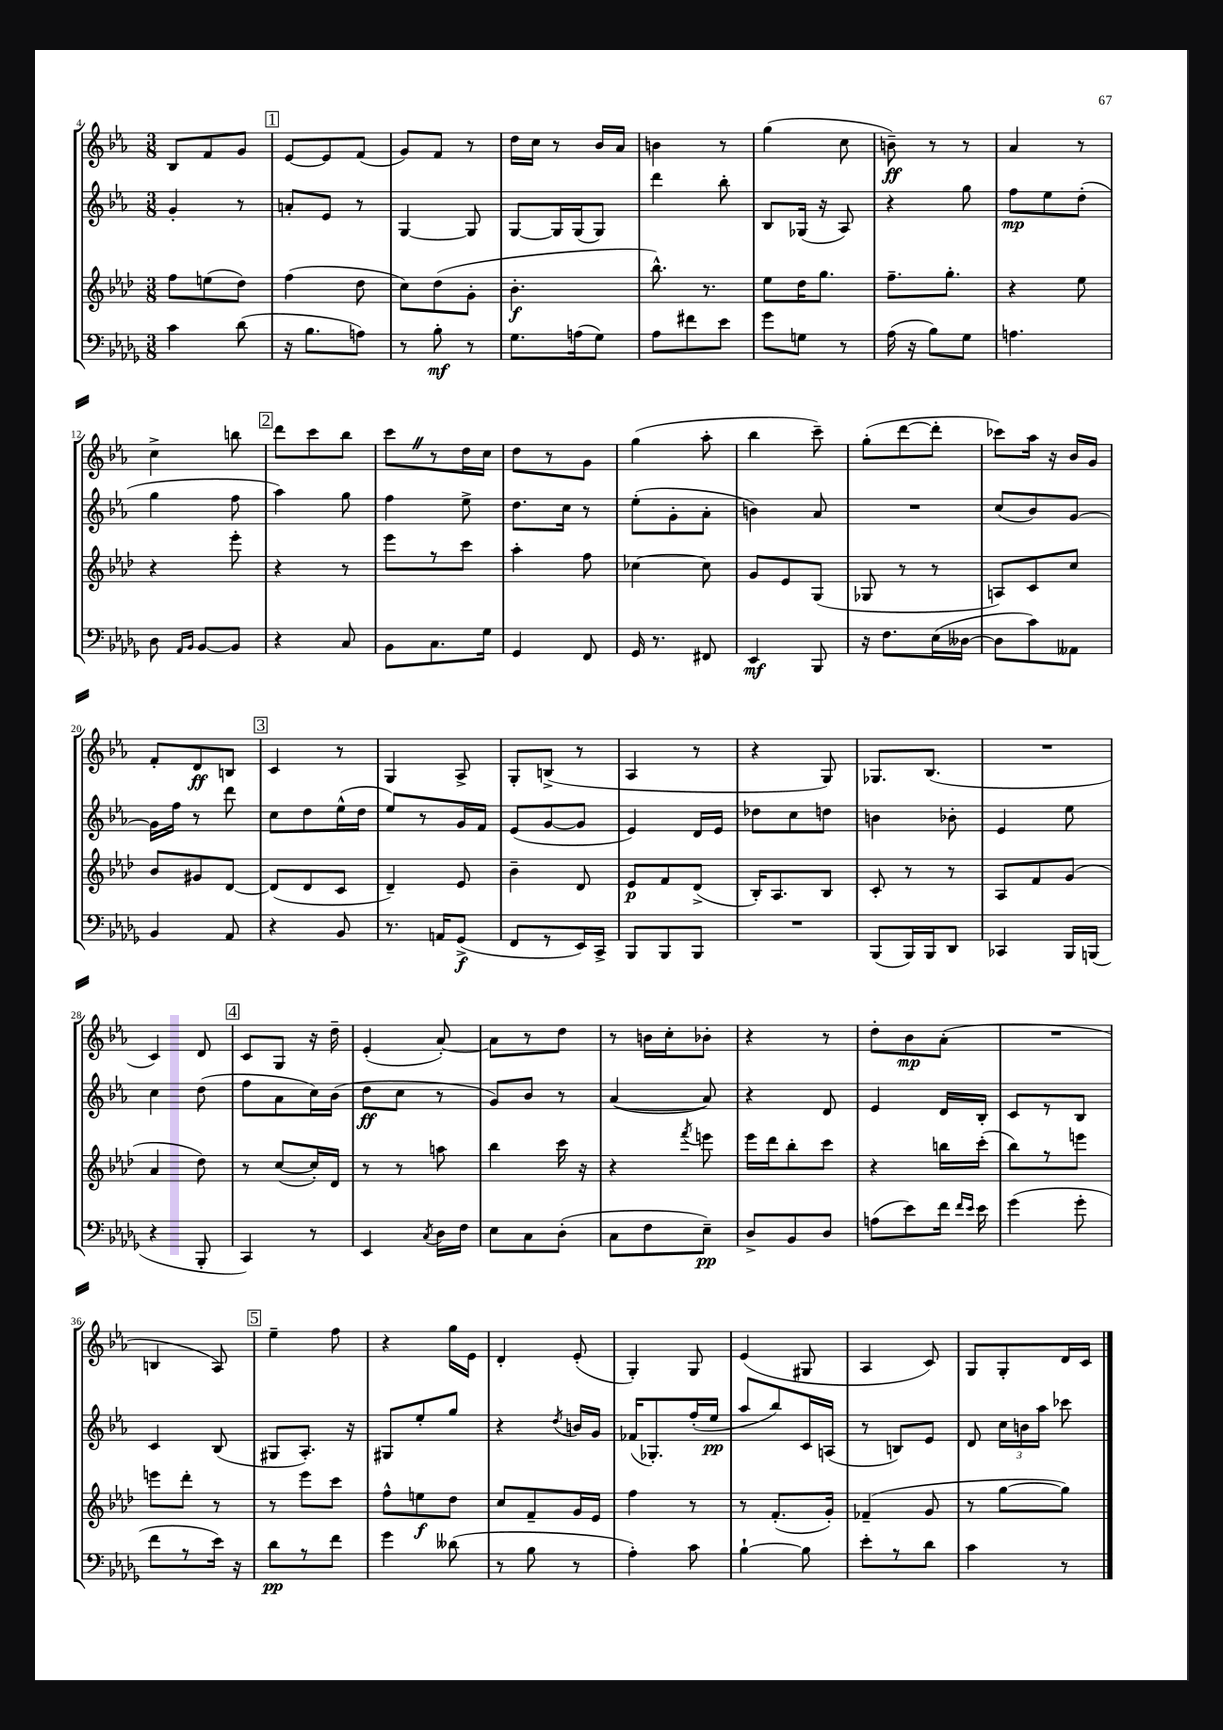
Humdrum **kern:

**kern	**kern	**kern	**kern
*staff4	*staff3	*staff2	*staff1
*clefF4	*clefG2	*clefG2	*clefG2
*k[b-e-a-d-g-]	*k[b-e-a-d-]	*k[b-e-a-]	*k[b-e-a-]
*M3/8	*M3/8	*M3/8	*M3/8
4c\	8ff\L	4g'/	8B-/L
.	(8ee\	.	8f/
(8d-\	8dd-\J)	8r	8g/J
=	=	=	=
16r	(4ff\	8a'/L	[8e-/L
8.B-\L	.	.	.
.	.	8e-/J	8e-/]
8A\J)	8dd-\	8r	(8f/J
=	=	=	=
8r	8cc\L)	[4G/	8g/L)
8B-'\	(8dd-\	.	8f/J
8r	8g'\J	8G/]	8r
=	=	=	=
8.G-\L	4.b-'\	[8G/L	16dd\LL
.	.	.	16cc\JJ
.	.	16G/]L	8r
(16A\k	.	(16G/J	.
8G-\J)	.	8G/J)	16b-/LL
.	.	.	16a-/JJ
=	=	=	=
8A-\L	8.bb-^^\)	4ddd\	4b\
8f#\	.	.	.
.	8.r	.	.
8e-\J	.	8bb-'\	8r
=	=	=	=
8g-\L	8ee-\L	8B-/L	(4gg\
8G\J	16dd-\K	(16G-/Jk	.
.	8.gg\J	16r	.
8r	.	8A-/)	8cc\
=	=	=	=
(16A-\	8.ff~\L	4r	8b~\)
16r	.	.	.
8B-\L)	.	.	8r
.	8.gg'\J	.	.
8G-\J	.	8gg\	8r
=	=	=	=
4.A\	4r	8ff\L	4a-/
.	.	8ee-\	.
.	8ee-\	(8dd'\J	8r
=	=	=	=
8D-\	4r	4gg\	4cc^\
16qqAA-/LL	.	.	.
16qqBB-/JJ	.	.	.
[8BB-/L	.	.	.
8BB-/]J	8eee-'\	8ff\	8bb\
=	=	=	=
4r	4r	4aa-\)	8ddd\L
.	.	.	8ccc\
8C/	8r	8gg\	8bb-\J
=	=	=	=
8BB-\L	8eee-\L	4ff\	8ccc\L
8.C\	8r	.	8r
.	8ccc\J	8ee-^\	16dd\L
16G-\Jk	.	.	16cc\JJ
=	=	=	=
4GG-/	4aa-'\	8.dd\L	8dd\L
.	.	.	8r
.	.	16cc\Jk	.
8FF/	8ff\	8r	8g\J
=	=	=	=
16GG-/	[4cc-\	(8ee-'\L	(4gg\
8.r	.	.	.
.	.	8g'\	.
8FF#/	8cc-\]	8a-'\J	8aa-'\
=	=	=	=
4EE-/	8g/L	4b\)	4bb-\
.	8e-/	.	.
8BBB-/	(8G/J	8a-/	8ccc~\)
=	=	=	=
16r	8G-/	4.r	(8gg'\L
8.F\L	.	.	.
.	8r	.	[8ddd\
(16E-\L	8r	.	8ddd'\]J
[16D--\JJ	.	.	.
=	=	=	=
8D--\]L	8A/L)	(8cc/L	8ccc-\L)
8c\)	8c/	8b-/)	16aa-\Jk
.	.	.	16r
8AA--\J	8cc/J	[8g/J	16b-/LL
.	.	.	16g/JJ
=	=	=	=
4BB-/	8b-/L	16g\]LL	8f'/L
.	.	16ff\JJ	.
.	8g#/	8r	8d/
8AA-/	[8d-/J	8ddd\	8B/J
=	=	=	=
4r	(8d-/]L	8cc\L	4c/
.	8d-/	8dd\	.
8BB-/	8c/J	(16ee-^^\L	8r
.	.	16dd\JJ	.
=	=	=	=
8.r	4d-~/)	8ee-/L)	4G/
.	.	8r	.
16AA/LK	.	.	.
(8GG-^/J	8e-/	16g/L	8A-^/
.	.	16f/JJ	.
=	=	=	=
8FF/L	4b-~\	(8e-/L	8G'/L
8r	.	[8g/	(8B^/J
16EE-/L)	8d-/	8g/]J	8r
16CC^/JJ	.	.	.
=	=	=	=
8BBB-/L	8e-/L	4e-/)	4A-/
8BBB-/	8f/	.	.
8BBB-/J	(8d-^/J	16d/LL	8r
.	.	16e-/JJ	.
=	=	=	=
4.r	16B-'/LK)	8dd-\L	4r
.	8.A-/	.	.
.	.	8cc\	.
.	8B-/J	8dd\J	8G/)
=	=	=	=
(8BBB-/L	8c'/	4b\	8.G-/L
16BBB-/L)	8r	.	.
16BBB-/J	.	.	(8.B-/J
8DD-/J	8r	8b-'\	.
=	=	=	=
4CC-/	8A-/L	4e-/	4.r
.	8f/	.	.
16BBB-/LL	(8g/J	8ee-\	.
(16BBB/JJ	.	.	.
=	=	=	=
4r	4a-/	4cc\	4c/)
8BBB-'/	8dd-\)	(8dd\	8d/
=	=	=	=
4CC/)	8r	8ff\L	8c/L
.	([8cc/L	8a-\	8G/J
8r	16cc'/]L)	16cc\L)	16r
.	16d-/JJ	(16b-\JJ	16dd~\
=	=	=	=
4EE-/	8r	8dd\L	(4e-'/
.	8r	8cc\J	.
8qC/	.	.	.
16D-\LL	8aa\	8r	[8a-'/)
16F\JJ	.	.	.
=	=	=	=
8E-\L	4bb-\	8g/L)	8a-\]L
8C\	.	8b-/J	8r
(8D-'\J	16ccc\	8r	8dd\J
.	16r	.	.
=	=	=	=
8C\L	4r	([4a-/	8r
8F\	.	.	16b\LL
.	.	.	16cc'\J
.	8qfff/	.	.
8E-~\J)	8eee\	8a-/])	8b-'\J
=	=	=	=
8D-^/L	16eee-\LL	4r	4r
.	16ddd-\J	.	.
8BB-/	8bb-'\	.	.
8D-/J	8ccc\J	8d/	8r
=	=	=	=
(8A\L	4r	4e-/	8dd'\L
8e-\)	.	.	8b-\
16f\Jk	16bb\LL	16d/LL	(8a-'\J
16qqf/LL	.	.	.
16qqe-/JJ	.	.	.
16e-\	(16ccc'\JJ	16B-'/JJ	.
=	=	=	=
(4g-\	8bb-\L)	8c/L	4.r
.	8r	8r	.
8g-'\	8eee\J	8B-/J	.
=	=	=	=
8f\L	8eee\L	4c/	4B/
8r	8ddd-'\J	.	.
16e-\Jk)	8r	(8B-/	8A-/)
16r	.	.	.
=	=	=	=
8d-\L	8r	8G#/L	4ee-~\
8r	8eee-\L	8.A-'/J)	.
8f\J	8ccc\J	.	8ff\
.	.	16r	.
=	=	=	=
4g-\	8ff^^\L	8G#/L	4r
.	8ee\	8ee-'/	.
(8d--\	8dd-\J	8gg/J	16gg\LL
.	.	.	16e-\JJ
=	=	=	=
8r	8cc/L	4r	4d'/
8B-\	8f~/	.	.
.	.	8qdd/	.
8r	16g/L	16b/LL	(8e-'/
.	16e-/JJ	16g/JJ	.
=	=	=	=
4A-'\)	4ff\	(16f-/LK	4G'/)
.	.	8.G-'/)	.
8c\	8r	(16ff'/L	8G/
.	.	16ee-/JJ	.
=	=	=	=
[4B-`\	8r	8aa-/L	(4e-/
.	(8.f'/L	8bb-/)	.
8B-\]	.	16c/L	8G#/
.	16g'/Jk)	(16A/JJ	.
=	=	=	=
8e-'\L	(4f-~/	8r	4A-/
8r	.	8B/L)	.
8d-\J	8g/	8e-/J	8c/)
=	=	=	=
4c\	8r	8d/	8G/L
.	[8gg\L	24cc\LL	8G'/
.	.	24b\	.
.	.	24aa-\JJ	.
8r	8gg\]J)	8ccc-\	16d/L
.	.	.	16c/JJ
==	==	==	==
*-	*-	*-	*-
